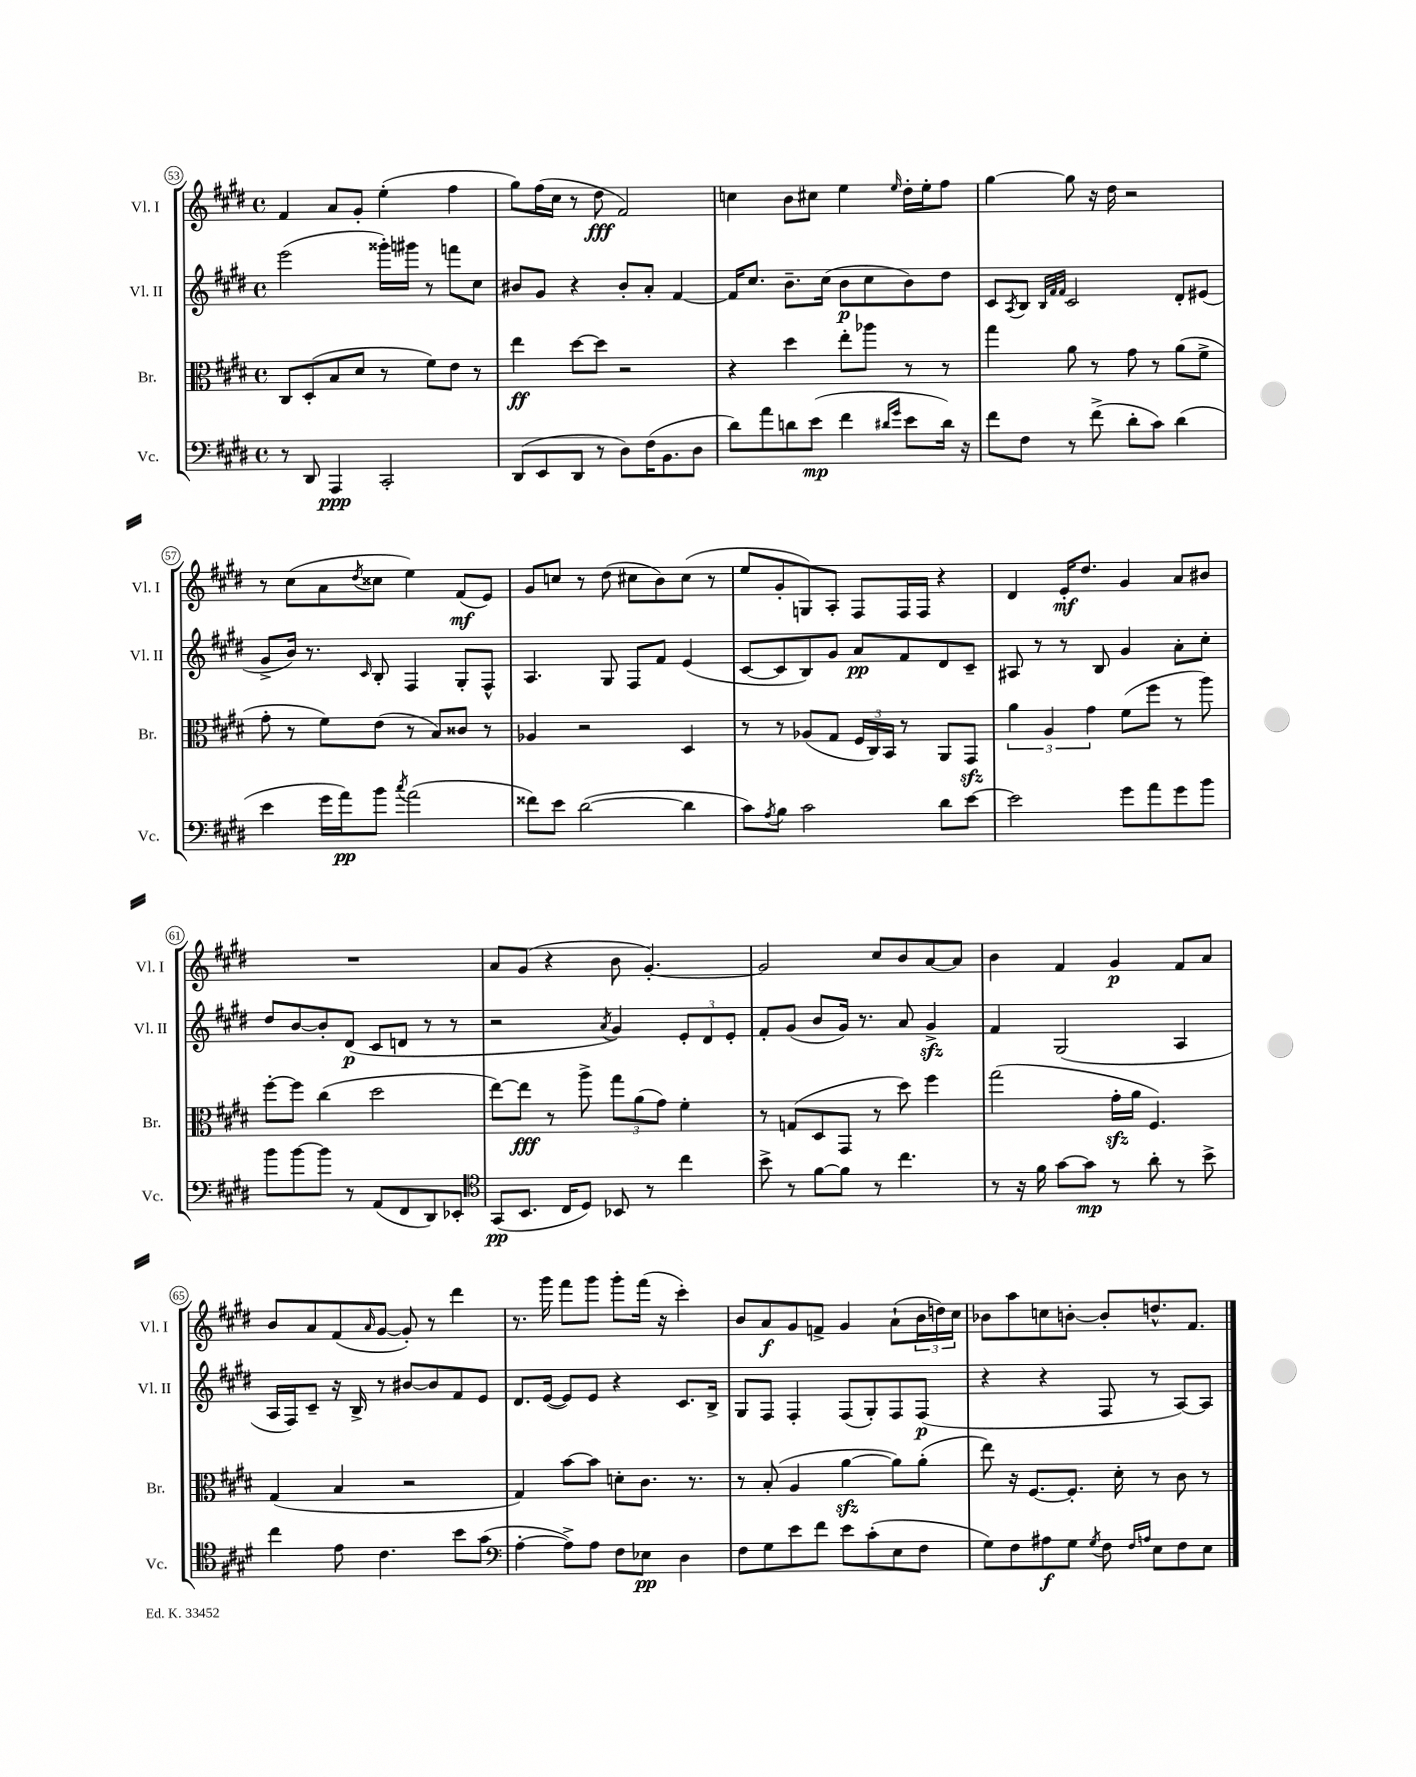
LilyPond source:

<<
\new StaffGroup <<
\new Staff = "s0" \with { instrumentName = "Vl. I" shortInstrumentName = "Vl. I" } {
    \clef treble \key e \major \defaultTimeSignature \time 4/4
    fis'4 a'8 gis'8-. e''4-.( fis''4 |
    gis''8) fis''16( cis''16 r8 dis''8\fff fis'2) |
    c''4 b'8 cis''8 e''4 \grace { e''16 } dis''16-. e''16-. fis''8 |
    gis''4~ gis''8 r16 dis''16 r2 |
    r8 cis''8( a'8 \acciaccatura { dis''8 } cisis''8 e''4) fis'8\mf( e'8) |
    gis'8 c''8 r8 dis''8( cis''8 b'8) cis''8( r8 |
    e''8 gis'8-. g8) a8-. fis8 fis16 fis16 r4 |
    dis'4 e'16-.\mf dis''8. gis'4 a'8 bis'8 |
    R1 |
    a'8 gis'8( r4 b'8 gis'4.~-.) |
    gis'2 cis''8 b'8 a'8~ a'8 |
    b'4 fis'4 gis'4\p fis'8 a'8 |
    b'8 a'8 fis'8( \grace { a'16 } gis'8~ gis'8-.) r8 dis'''4 |
    r8. gis'''16 fis'''8 gis'''8 gis'''8-. fis'''16( r16 cis'''4-.) |
    b'8 a'8\f gis'8 f'8-> gis'4 a'8-!( \tuplet 3/2 { b'16 d''16) cis''16 } |
    bes'8 a''8 c''8 b'8~-. b'8-. d''8.-^ fis'8. \bar "|." |
}
\new Staff = "s1" \with { instrumentName = "Vl. II" shortInstrumentName = "Vl. II" } {
    \clef treble \key e \major \defaultTimeSignature \time 4/4
    e'''2( gisis'''16-.) gis'''16 r8 f'''8 cis''8 |
    bis'8 gis'8 r4 bis'8-. a'8-. fis'4~ |
    fis'16 cis''8. b'8.-- cis''16( b'8\p cis''8 b'8) dis''8 |
    cis'8 \acciaccatura { a8 } b8 \grace { b32 fis'32 fis'32 } cis'2 dis'8-. eis'8( |
    gis'8-> b'16) r8. \grace { cis'16 } b8-. fis4 gis8-. fis8-^ |
    a4. gis8 fis8 fis'8 e'4( |
    cis'8~ cis'8 b8) gis'8 a'8\pp fis'8 dis'8 cis'8-- |
    ais8 r8 r8 b8 gis'4 a'8-. cis''8-. |
    dis''8 b'8~ b'8-. dis'8\p( cis'8 d'8 r8 r8 |
    r2 \acciaccatura { a'8 } gis'4) \tuplet 3/2 { e'8-. dis'8 e'8-. } |
    fis'8-. gis'8( b'8 gis'16) r8. a'8 gis'4->\sfz |
    fis'4 gis2( a4 |
    a16 fis16) cis'8-- r16 b16-> r8 bis'8~ bis'8 fis'8 e'8 |
    dis'8. e'16~( e'8) e'8 r4 cis'8. b16-> |
    gis8 fis8 fis4-. fis8( gis8-.) fis8 fis8\p( |
    r4 r4 fis8 r8 a8~) a8 \bar "|." |
}
\new Staff = "s2" \with { instrumentName = "Br." shortInstrumentName = "Br." } {
    \clef alto \key e \major \defaultTimeSignature \time 4/4
    cis8 dis8-.( b8 dis'8 r8 fis'8) e'8 r8 |
    e''4\ff dis''8~ dis''8 r2 |
    r4 dis''4 e''8-. aes''8 r8 r8 |
    gis''4 a'8 r8 gis'8 r8 a'8( fis'8-> |
    gis'8-. r8 fis'8) e'8( r8 b8) cisis'8 r8 |
    aes4 r2 dis4 |
    r8 r8 aes8( gis8 \tuplet 3/2 { fis16 cis16) b,16 } r8 a,8 gis,8\sfz |
    \tuplet 3/2 { a'4 a4 gis'4 } fis'8( fis''8 r8 a''8) |
    fis''8~-. fis''8 cis''4( dis''2 |
    e''8~) e''8\fff r8 a''8-> \tuplet 3/2 { gis''8 a'8( gis'8) } fis'4-. |
    r8 g8( dis8 gis,8 r8 dis''8) fis''4 |
    gis''2( gis'16-.\sfz a'16 fis4.) |
    gis4( b4 r2 |
    gis4) b'8~ b'8 d'8-. cis'8. r8. |
    r8 b8-.( a4 a'4~\sfz a'8) a'8-.( |
    e''8) r16 fis8.~ fis8.-. dis'16-. r8 cis'8 r8 \bar "|." |
}
\new Staff = "s3" \with { instrumentName = "Vc." shortInstrumentName = "Vc." } {
    \clef bass \key e \major \defaultTimeSignature \time 4/4
    r8 dis,8 a,,4\ppp cis,2-. |
    dis,8( e,8 dis,8 r8 dis8) fis16( b,8. dis8 |
    dis'8) a'8 d'8 e'8\mp( fis'4 \grace { dis'16 gis'16 } e'8 dis'16) r16 |
    fis'8 fis8 r8 fis'8->( dis'8-. cis'8) dis'4( |
    e'4 gis'16 a'16\pp) b'8 \acciaccatura { cis''8 } a'2( |
    fisis'8) e'8 dis'2~( dis'4 |
    cis'8) \acciaccatura { a8 } b8 cis'2 dis'8 e'8~ |
    e'2 gis'8 a'8 gis'8 b'8 |
    b'8 b'8~ b'8 r8 a,8( fis,8 dis,8) ees,8-. |
    \clef tenor gis,8\pp( b,8. cis16 dis8) bes,8 r8 cis''4 |
    b'8-> r8 fis'8~ fis'8 r8 cis''4. |
    r8 r16 fis'16 gis'8~ gis'8\mp r8 a'8-. r8 b'8-> |
    cis''4 e'8 cis'4. b'8 gis'8( |
    \clef bass a4~-. a8->) a8 fis8 ees8\pp dis4 |
    fis8 gis8 e'8 fis'8 e'8 cis'8-.( e8 fis8 |
    gis8) fis8 ais8\f gis8 \acciaccatura { gis8 } fis8 \grace { fis16 a16 } e8 fis8 e8 \bar "|." |
}
>>
>>
\layout { \context { \Score currentBarNumber = #53 \override BarNumber.stencil = #(make-stencil-circler 0.1 0.3 ly:text-interface::print) } }
